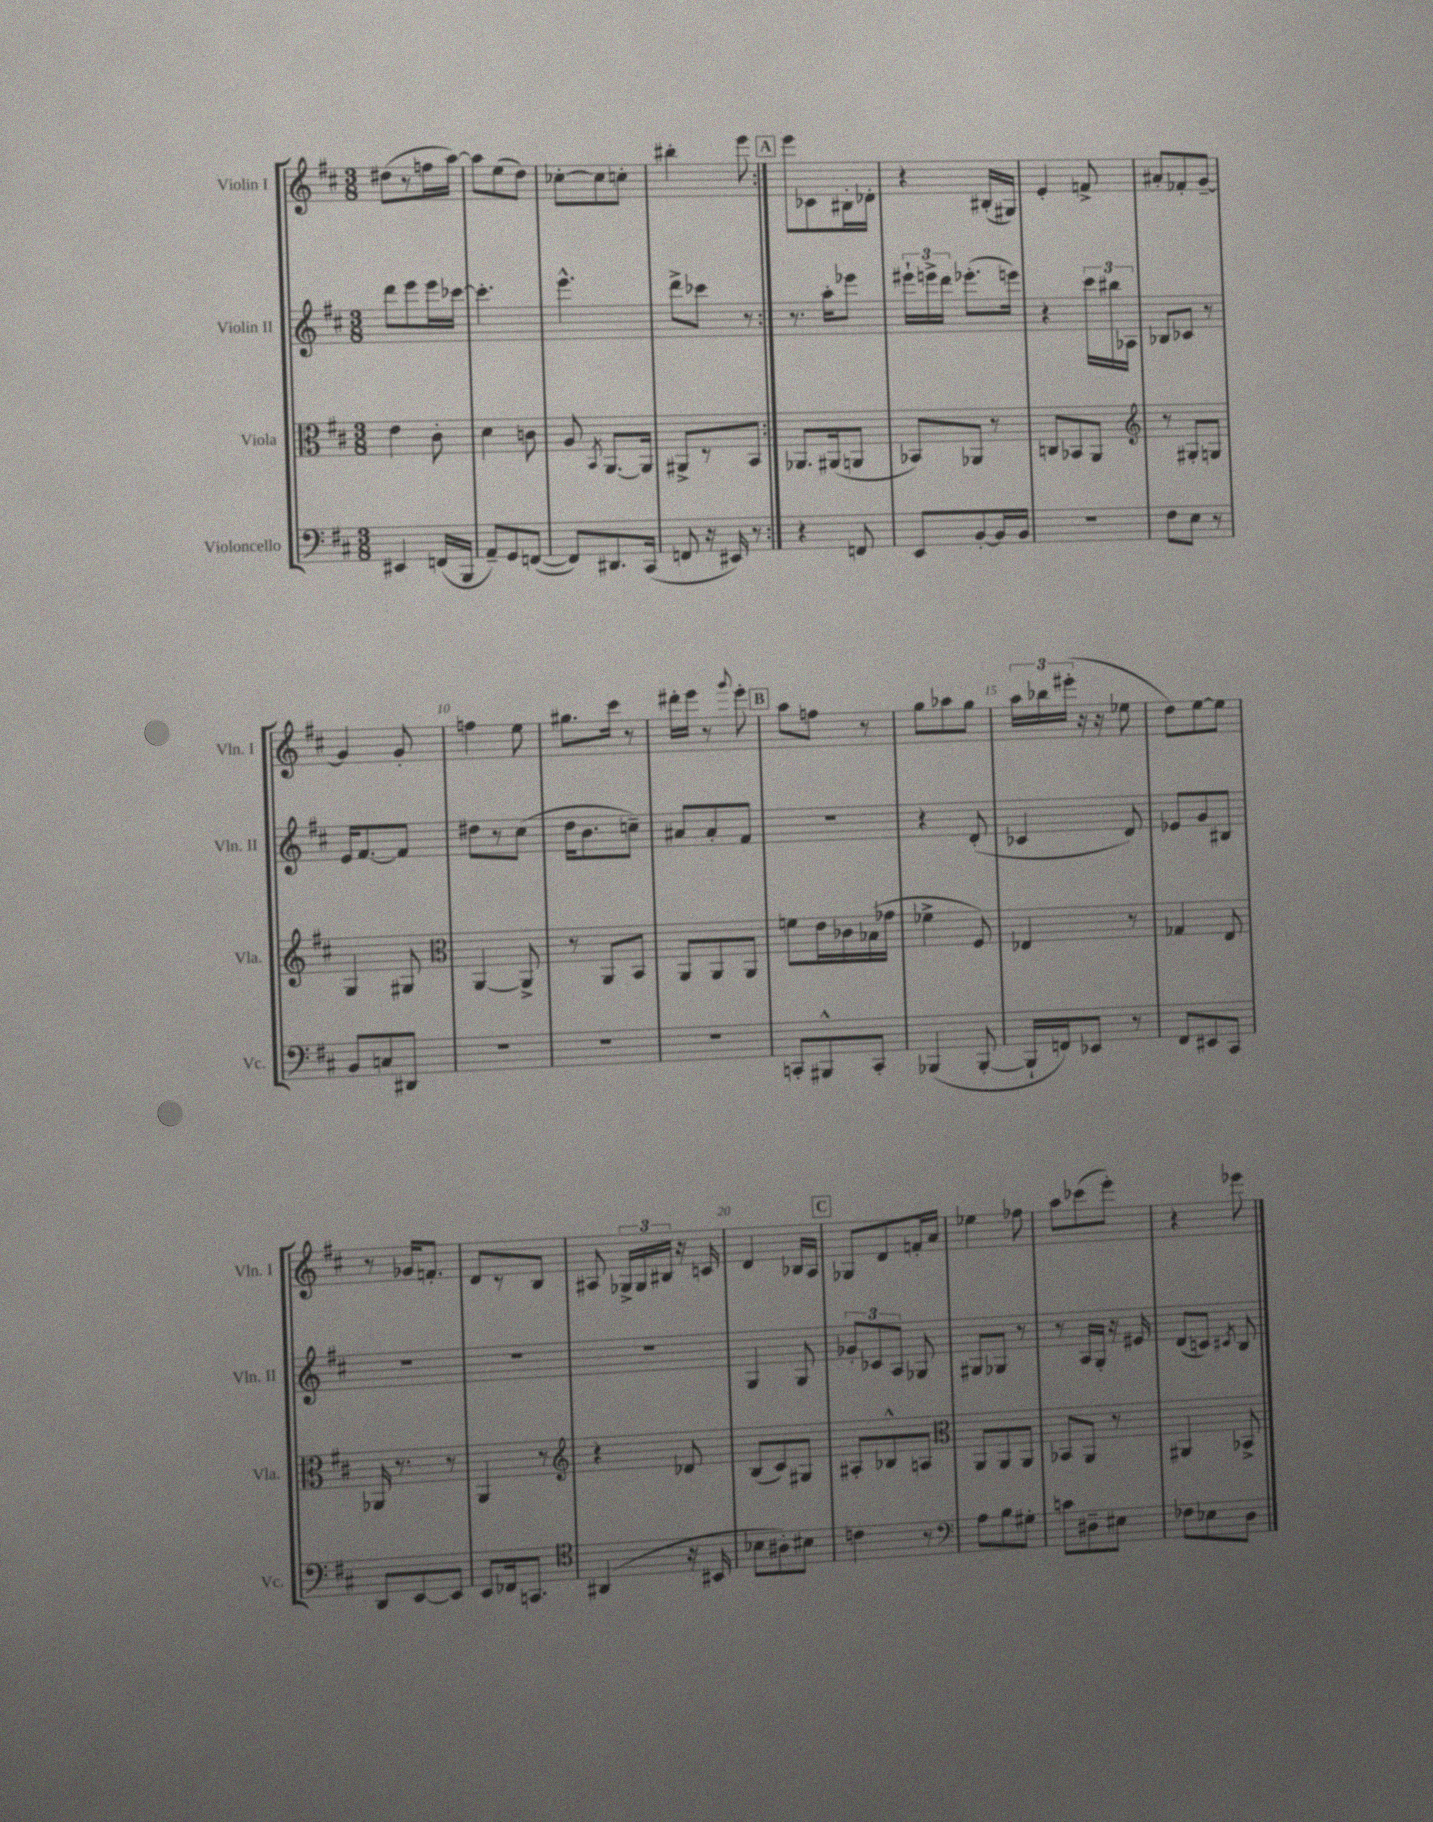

**kern	**kern	**kern	**kern
*part4	*part3	*part2	*part1
*staff4	*staff3	*staff2	*staff1
*I"Violoncello	*I"Viola	*I"Violin II	*I"Violin I
*I'Vc.	*I'Vla.	*I'Vln. II	*I'Vln. I
*clefF4	*clefC3	*clefG2	*clefG2
*k[f#c#]	*k[f#c#]	*k[f#c#]	*k[f#c#]
*M3/8	*M3/8	*M3/8	*M3/8
=1	=1	=1	=1
4EE#X/	4e\	8ddd\L	(8dd#X\L
.	.	8eee\	8r
(16FFn/LL	8c#'\	16eee\L	16ffn\L
16BBB/JJ	.	[16ccc-X\JJ	[16aa\JJ)
=2	=2	=2	=2
8AA~/L)	4d\	4.ccc-'\]	8aa\L]
8GG/	.	.	(8ee\
([8FFn/J	8cn\	.	8dd\J)
=3	=3	=3	=3
8FF/L])	8A/	4.eee^^\	[8cc-X'\L
.	8qBB/	.	.
8.DD#X/	[8.AA/L	.	8cc-\]
.	.	.	8ccn'\J
(16CC#/Jk	16AA/Jk]	.	.
=4	=4	=4	=4
8FFn/	8AA#X^/L	8ddd^\L	4bb#X'\
16r	8r	8ccc-X\J	.
16EE#X/)	.	.	.
8r	8BB/J	8r	8eee\
!!LO:REH:place=s1:t=A
=5:|!	=5:|!	=5:|!	=5:|!
4r	8.AA-X/L	8.r	8eee\L
.	.	.	8c-X\
.	(16AA#X/k	16aa'\KL	.
8FFn/	8AAn/J	8eee-X\J	16B#X'\L
.	.	.	16d-X'\JJ
=6	=6	=6	=6
8EE/L	8BB-X/L)	24eee#X`\LL	4r
.	.	24eeen^\	.
.	.	24ddd\JJ	.
[8BB'/	8AA-X/J	(8.eee-X'\L	.
16BB/L]	8r	.	(16B#X'/LL
16BB/JJ	.	16eeen\Jk)	16G#X/JJ)
=7	=7	=7	=7
4.r	8Cn/L	4r	4e'/
.	8BB-X/	.	.
.	8AA/J	24ccc#\LL	8fn^/
.	.	24bb#X\	.
.	.	24A-X\JJ	.
=8	=8	=8	=8
*	*clefG2	*	*
8F#\L	8r	8B-X/L	8a#X'/L
8E\J	8G#X'/L	8c-X/J	8f-X'/
8r	8Gn/J	8r	[8g~/J
!!LO:LB:g=z
=9	=9	=9	=9
8BB/L	4G/	16e/KL	4g/]
.	.	[8.f#/	.
8Cn/	.	.	.
8DD#X/J	8G#X/	8f#/J]	8g'/
=10	=10	=10	=10
*	*clefC3	*	*
4.r	[4AA/	8dd#X\L	4ffn\
.	.	8r	.
.	8AA^/]	(8cc#\J	8ee\
=11	=11	=11	=11
4.r	8r	16dd\KL	8.gg#X\L
.	.	8.b\	.
.	8AA/L	.	.
.	.	.	16ccc#\Jk
.	8BB/J	8ccn~\J)	8r
=12	=12	=12	=12
4.r	8AA/L	8a#X/L	16ddd#X'\LL
.	.	.	16eee\JJ
.	8AA/	8a#'/	8r
.	.	.	8qqggg/
.	8AA/J	8f#/J	8eee'\
!!LO:REH:place=s1:t=B
=13	=13	=13	=13
8CCn'/L	8fn\L	4.r	8aa\L
8BBB#X^^/	16e\L	.	8ffn\J
.	16c-X\	.	.
8CC'/J	(16B-X\	.	8r
.	16g-X\JJ	.	.
=14	=14	=14	=14
(4BBB-X/	4f-X^\	4r	8gg\L
.	.	.	8aa-X\
[8BBB-'/	8F#/)	(8d'/	8gg\J
=15	=15	=15	=15
16BBB-`/LL]	4E-X/	4c-X/	24aa\LL
.	.	.	24bb-X\
16FFn/J)	.	.	.
.	.	.	(24eee#X'\JJ
8EE-X/J	.	.	16r
.	.	.	16r
8r	8r	8d/)	8ee-X\
=16	=16	=16	=16
8FF#/L	4G-X/	8e-X/L	8dd\L)
8EE#X/	.	8g/	[8ee\
8CC#/J	8E/	8B#X/J	8ee\J]
!!LO:LB:g=z
=17	=17	=17	=17
8DD/L	16AA-X/	4.r	8r
.	8.r	.	.
[8EE/	.	.	16g-X/KL
.	.	.	8.fn'/J
8EE/J]	8r	.	.
=18	=18	=18	=18
8EE/L	4AA/	4.r	8d/L
16FF-X/k	.	.	8r
8.CCn/J	.	.	.
.	8r	.	8B/J
=19	=19	=19	=19
*clefC4	*clefG2	*	*
(4AA#X/	4r	4.r	8A#X/
.	.	.	24G-X^/LL
.	.	.	24G-/
.	.	.	24B#X/JJ
16r	8d-X/	.	16r
16BB#X/	.	.	16cn/
=20	=20	=20	=20
8B-X\L	(8B/L	4G/	4d/
8A#X'\)	8c#/)	.	.
8B#X\J	8G#X/J	8G/	16B-X/LL
.	.	.	16A/JJ
!!LO:REH:place=s1:t=C
=21	=21	=21	=21
4cn\	8A#X'/L	12g-X'/L	8G-X/L
.	.	12c-X/	.
.	8B-X^^/	.	8d/
.	.	12A/J	.
8r	8An/J	8G-X/	16fn'/L
.	.	.	16a/JJ
=22	=22	=22	=22
*clefF4	*clefC3	*	*
8A\L	8AA/L	8G#X/L	4ee-X\
8B\	8AA/	8G-X/J	.
8G#X'\J	8AA/J	8r	8ff-X\
=23	=23	=23	=23
8cn\L	8BB-X/L	8r	8aa\L
8D#X~\	8AA/J	16A/LL	(8ccc-X\
.	.	16G'/JJ	.
8E#X\J	8r	16r	8eee'\J)
.	.	16e#X/	.
=24	=24	=24	=24
8F-X\L	4AA#X/	(8d/L	4r
8E-X\	.	8cn/J)	.
.	.	8qc#X/	.
8D\J	8BB-X^/	8B/	8eee-X\
==	==	==	==
*-	*-	*-	*-
